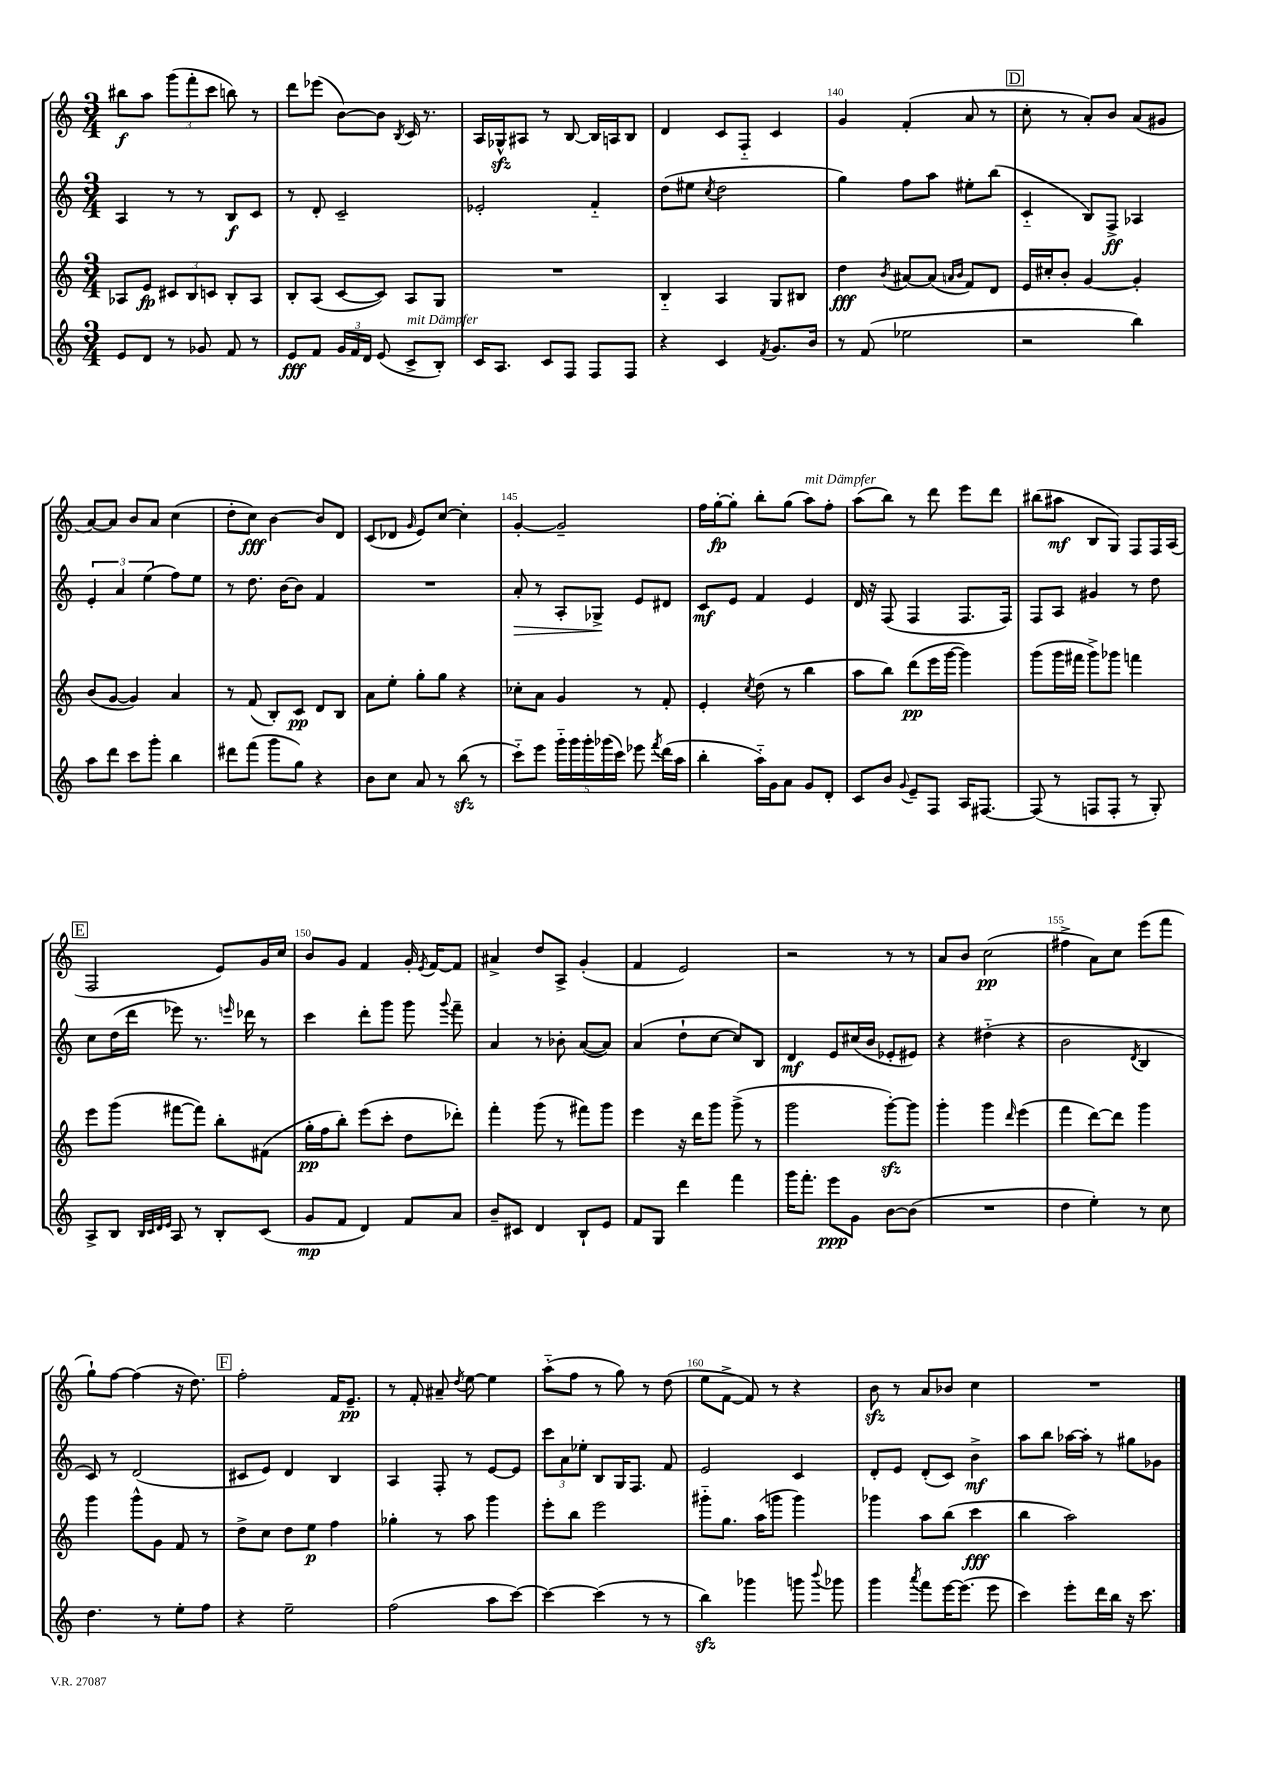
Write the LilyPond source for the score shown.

<<
\new StaffGroup <<
\new Staff = "s0" {
    \clef treble \key c \major \numericTimeSignature \time 3/4
    \autoBeamOff bis''8[\f a''8] \tuplet 3/2 { g'''8[( f'''8-. c'''8] } b''8) r8 |
    d'''8[ ees'''8]( b'8[~) b'8] \acciaccatura { b8 } c'16 r8. |
    a16[ ges16-^\sfz ais8] r8 b8~ b16[ a16 b8] |
    d'4 c'8[ f8]-_ c'4 |
    g'4 f'4-.( a'8 r8 |
    \mark \markup { \box "D" } c''8-. r8 a'8[-.) b'8] a'8[( gis'8] |
    a'8[~) a'8] b'8[ a'8] c''4( |
    d''8[-. c''8]\fff) b'4~ b'8[ d'8] |
    c'8[( des'8] \grace { g'16 } e'8[) c''8]~ c''4-. |
    g'4~-. g'2-- |
    f''16[ g''16~-.\fp g''8]-. b''8[-. g''8]( a''8[^\markup { \italic "mit Dämpfer" }) f''8]-. |
    a''8[( b''8]) r8 d'''8 e'''8[ d'''8] |
    bis''8[( ais''8]\mf b8[ g8]) f8[ f16 a16]( |
    \mark \markup { \box "E" } f2 e'8[) g'16 c''16] |
    b'8[ g'8] f'4 g'16-. \acciaccatura { e'8 } f'16[~ f'8] |
    ais'4-> d''8[ a8]-> g'4-.( |
    f'4 e'2) |
    r2 r8 r8 |
    a'8[ b'8] c''2\pp( |
    fis''4-> a'8[) c''8] e'''8[( f'''8] |
    g''8[-!) f''8]~ f''4( r16 d''8.) |
    \mark \markup { \box "F" } f''2-. f'16[ e'8.]--\pp |
    r8 f'8-. ais'8-- \acciaccatura { d''8 } e''8~ e''4 |
    a''8[-_( f''8] r8 g''8) r8 d''8( |
    e''8[ f'8]~-> f'8) r8 r4 |
    b'8\sfz r8 a'8[ bes'8] c''4 |
    R2. \bar "|." |
}
\new Staff = "s1" {
    \clef treble \key c \major \numericTimeSignature \time 3/4
    \autoBeamOff a4 r8 r8 b8[\f c'8] |
    r8 d'8-. c'2-- |
    ees'2-. f'4-_ |
    d''8[( eis''8] \acciaccatura { c''8 } d''2 |
    g''4) f''8[ a''8] eis''8[-. b''8]( |
    \mark \markup { \box "D" } c'4-_ b8[) f8]->\ff aes4 |
    \tuplet 3/2 { e'4-. a'4 e''4( } f''8[) e''8] |
    r8 d''8. b'16[~ b'8] f'4 |
    R2. |
    a'8-.\> r8 a8[-. ges8]->\! e'8[ dis'8] |
    c'8[\mf e'8] f'4 e'4 |
    d'16 r16 f8( f4 f8.[ f16]) |
    f8[ a8] gis'4 r8 d''8 |
    \mark \markup { \box "E" } c''8[ d''16( d'''16] ees'''8) r8. \grace { e'''16 } des'''16 r8 |
    c'''4 d'''8[-. g'''8] g'''8 \appoggiatura { g'''8 } f'''8-- |
    a'4 r8 bes'8-. a'8[~( a'8]) |
    a'4( d''8[-! c''8]~ c''8[) b8] |
    d'4\mf e'8[ cis''16( b'16] ees'8[-. eis'8]) |
    r4 dis''4-_( r4 |
    b'2 \acciaccatura { d'8 } b4 |
    c'8) r8 d'2( |
    \mark \markup { \box "F" } cis'8[ e'8]) d'4 b4 |
    a4 f8-. r8 e'8[~ e'8] |
    \tuplet 3/2 { c'''8[ a'8 ees''8]-. } b8[ g16 f8.] f'8 |
    e'2 c'4 |
    d'8[-. e'8] d'8[-.( c'8]) b'4->\mf |
    a''8[ b''8] aes''16[~ aes''16]-. r8 gis''8[ ges'8] \bar "|." |
}
\new Staff = "s2" {
    \clef treble \key c \major \numericTimeSignature \time 3/4
    \autoBeamOff aes8[ e'8]\fp \tuplet 3/2 { cis'8[ b8 c'8] } b8[-. aes8] |
    b8[-. a8]( c'8[~ c'8]) a8[ g8] |
    R2. |
    b4-_ a4 g8[ bis8] |
    d''4\fff \acciaccatura { b'8 } ais'8[~ ais'8]( \grace { a'16[ b'16] } f'8[) d'8] |
    \mark \markup { \box "D" } e'16[ cis''16-. b'8]-. g'4~ g'4-. |
    b'8[( g'8]~ g'4) a'4 |
    r8 f'8( b8[-.) c'8]\pp d'8[ b8] |
    a'8[ e''8]-. g''8[-. g''8] r4 |
    ces''8[-. a'8] g'4 r8 f'8-. |
    e'4-. \acciaccatura { c''8 } d''8( r8 b''4 |
    a''8[ b''8]) d'''8[\pp( e'''16 g'''16]~ g'''4) |
    g'''8[( g'''16 fis'''16] g'''8[->) ges'''8] f'''4 |
    \mark \markup { \box "E" } e'''8[ g'''8]( fis'''8[~ fis'''8]) b''8[-. fis'8]( |
    g''16[-.\pp f''16 b''8]-.) e'''8[( c'''8]-. d''8[ des'''8]-.) |
    f'''4-. g'''8( r8 fis'''8[) g'''8] |
    e'''4 r16 d'''16[ g'''8] g'''8->( r8 |
    g'''2 g'''8[~-.\sfz) g'''8] |
    g'''4-. g'''4 \grace { d'''16 } e'''4( |
    f'''4 d'''8[~) d'''8] g'''4 |
    g'''4 g'''8[-^ g'8] f'8 r8 |
    \mark \markup { \box "F" } d''8[-> c''8] d''8[ e''8]\p f''4 |
    ges''4-. r8 a''8 g'''4 |
    e'''8[-. b''8] e'''2 |
    gis'''8[-_ g''8.] a''16[( g'''8] g'''4) |
    ges'''4 a''8[ b''8]( c'''4\fff |
    b''4 a''2) \bar "|." |
}
\new Staff = "s3" {
    \clef treble \key c \major \numericTimeSignature \time 3/4
    \autoBeamOff e'8[ d'8] r8 ges'8 f'8 r8 |
    e'8[\fff f'8] \tuplet 3/2 { g'16[ f'16 d'16] } e'8( c'8[->^\markup { \italic "mit Dämpfer" } b8]-.) |
    c'16[ a8.] c'8[ f8] f8[ f8] |
    r4 c'4 \acciaccatura { f'8 } g'8.[ b'16] |
    r8 f'8( ees''2 |
    \mark \markup { \box "D" } r2 b''4) |
    a''8[ d'''8] c'''8[ g'''8]-. b''4 |
    dis'''8[ f'''8]( g'''8[ g''8]) r4 |
    b'8[ c''8] a'8 r8 b''8\sfz( r8 |
    c'''8[-_) e'''8] \tuplet 5/4 { g'''16[-_ g'''16 g'''16-. ges'''16( c'''16]) } ees'''8 \acciaccatura { f'''8 } d'''16[( a''16] |
    b''4-. a''16[-_) g'16 a'8] g'8[ d'8]-. |
    c'8[ b'8] \appoggiatura { g'8 } e'8[-- f8] a16[ fis8.]~ |
    fis8( r8 f8[ f8]-. r8 g8-.) |
    \mark \markup { \box "E" } a8[-> b8] \grace { b32[ c'32 d'32 e'32] } a8 r8 b8[-. c'8]( |
    g'8[\mp f'8] d'4) f'8[ a'8] |
    b'8[-- cis'8] d'4 b8[-! e'8] |
    f'8[ g8] d'''4 f'''4 |
    g'''16[ f'''8.]-. e'''8[\ppp g'8] b'8[~ b'8]( |
    R2. |
    d''4 e''4-.) r8 c''8 |
    d''4. r8 e''8[-. f''8] |
    \mark \markup { \box "F" } r4 e''2-- |
    f''2( a''8[ c'''8]~) |
    c'''4~ c'''4( r8 r8 |
    b''4\sfz) ges'''4 g'''8 \appoggiatura { b'''8 } ges'''8 |
    g'''4 \acciaccatura { a'''8 } f'''8[ e'''16~ e'''8.]( e'''8 |
    c'''4) e'''8[-. d'''16 b''16] r16 c'''8. \bar "|." |
}
>>
>>
\layout { \context { \Score currentBarNumber = #136 \override BarNumber.break-visibility = ##(#f #t #t) barNumberVisibility = #(every-nth-bar-number-visible 5) } }
